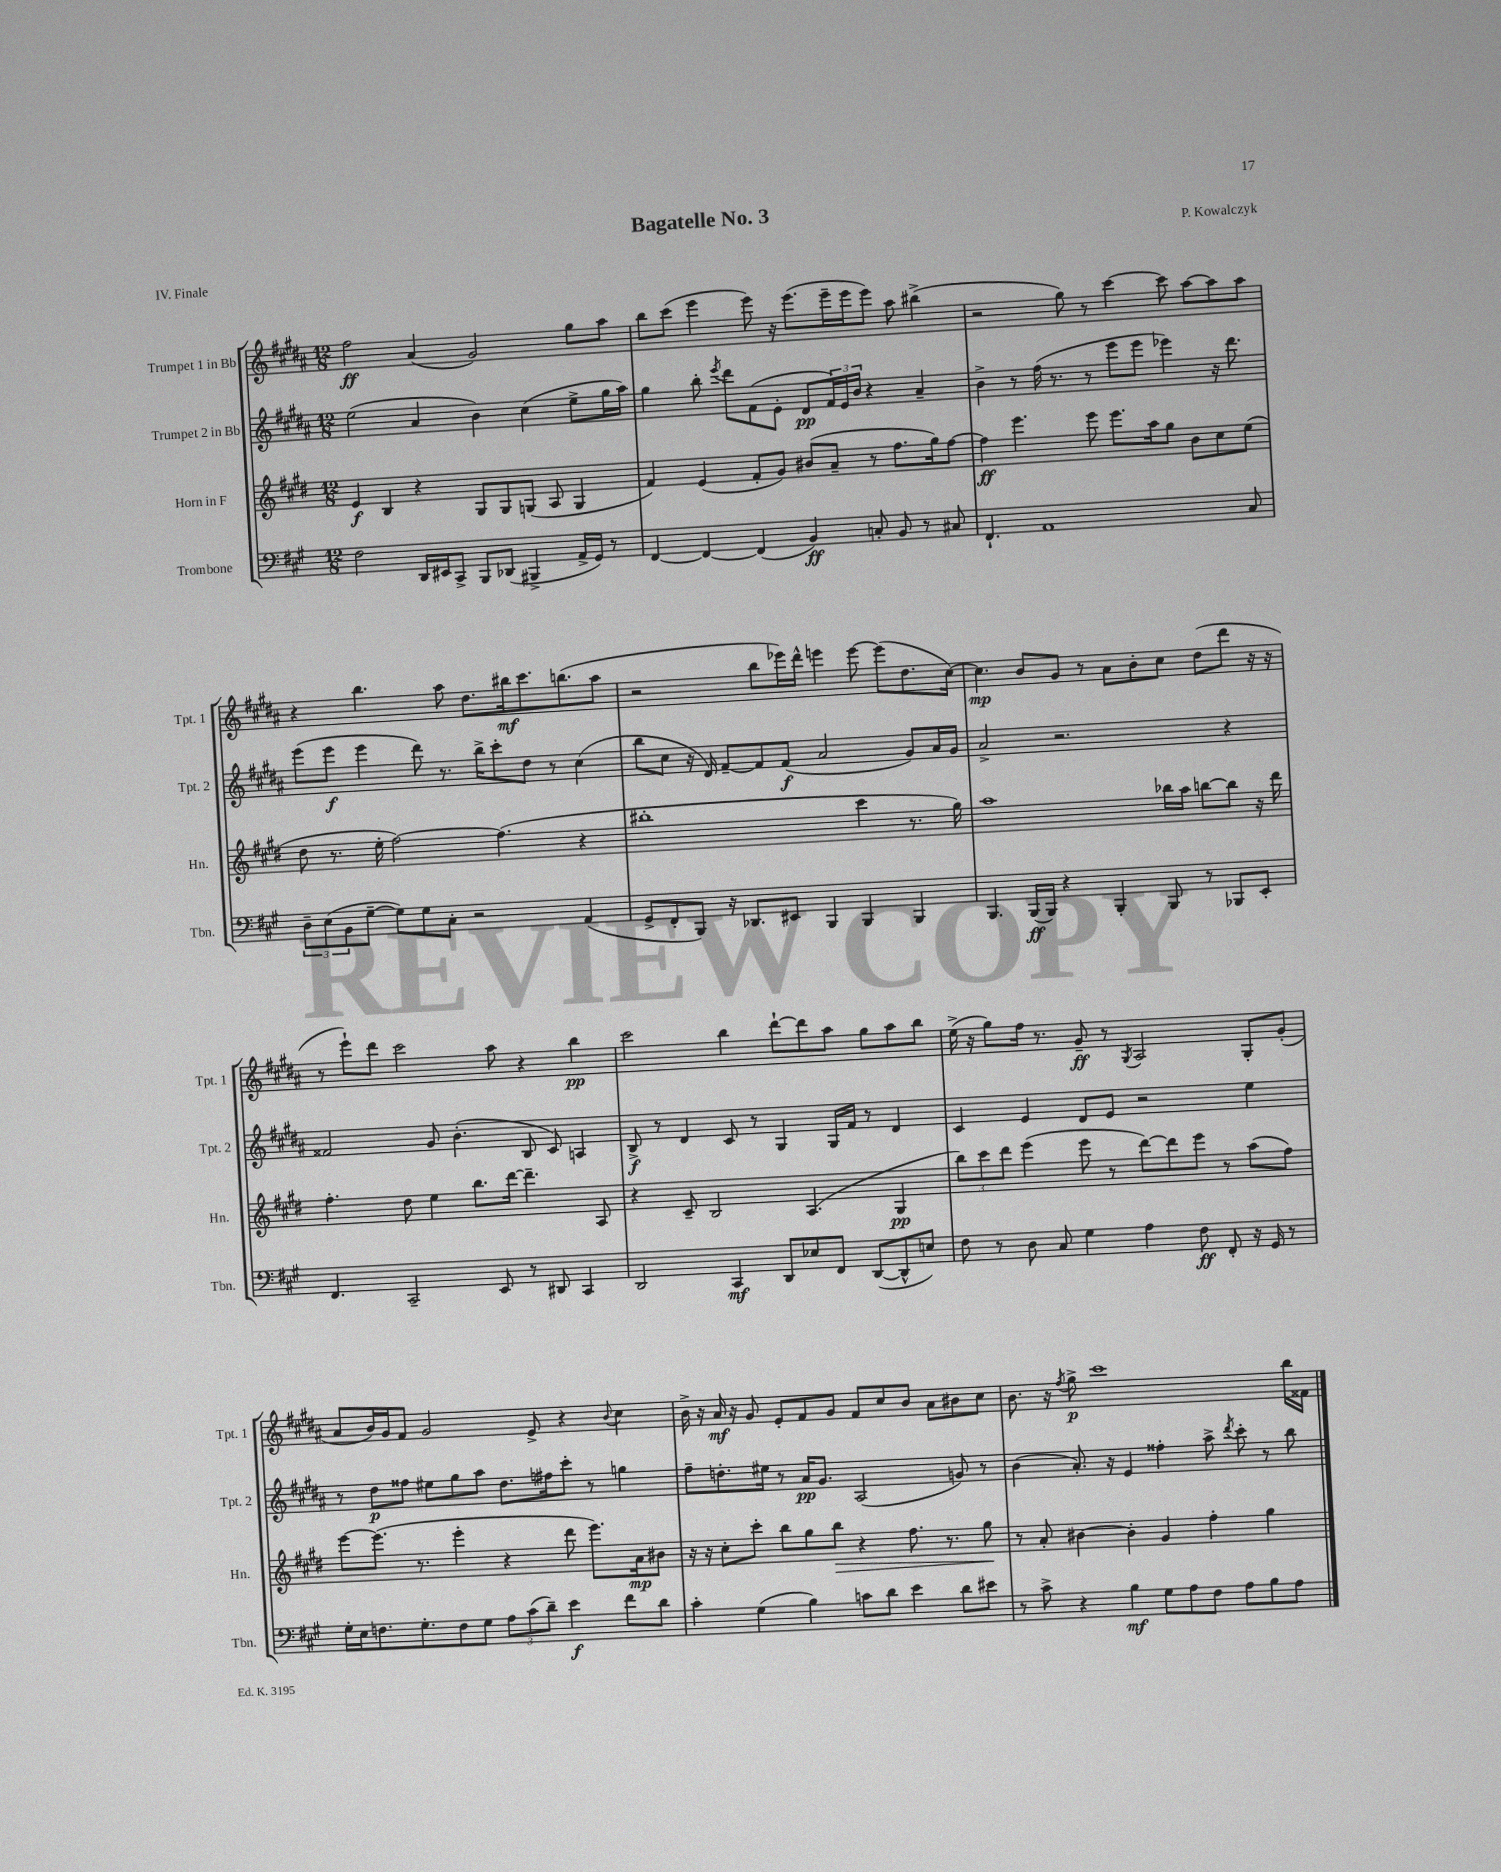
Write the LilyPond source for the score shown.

\header { title = "Bagatelle No. 3" composer = "P. Kowalczyk" piece = "IV. Finale" }
<<
\new StaffGroup <<
\new Staff = "s0" \with { instrumentName = "Trumpet 1 in Bb" shortInstrumentName = "Tpt. 1" } {
    \clef treble \key b \major \numericTimeSignature \time 12/8
    fis''2\ff ais'4( gis'2) gis''8 ais''8 |
    b''8 cis'''8( e'''4 e'''8) r16 e'''8.( e'''16-- e'''16 e'''8) ais''8 bis''4->( |
    r2 gis''8) r8 cis'''4~ cis'''8 ais''8~ ais''8 ais''8 |
    r4 b''4. ais''8 dis''8. bis''16\mf cis'''8. b''8.( ais''8 |
    r2 b''8 ees'''16) dis'''16-^ e'''4 e'''8~ e'''8( dis''8. cis''16~) |
    cis''4.\mp b'8 gis'8 r8 ais'8 b'8-. cis''8 dis''8( dis'''8 r16 r16 |
    r8 e'''8-!) dis'''8 cis'''2 ais''8 r4 b''4\pp |
    cis'''2 b''4 dis'''8~-! dis'''8 ais''8 gis''8 ais''8 b''8 |
    e''16->( r16 gis''8) fis''16 r8. gis'8--\ff r8 \acciaccatura { gis8 } ais2 gis8-. gis'8-.( |
    ais'8 b'16) gis'16 fis'8 gis'2 e'8-> r4 \appoggiatura { b'8 } cis''4 |
    b'16-> r16 ais'16\mf r16 gis'8 e'8-. fis'8 gis'8 fis'8 cis''8 b'8 ais'8 bis'8 cis''8 |
    b'8. r16 \acciaccatura { fis''8 } gis''8->\p cis'''1 b''16 fisis'16 \bar "|." |
}
\new Staff = "s1" \with { instrumentName = "Trumpet 2 in Bb" shortInstrumentName = "Tpt. 2" } {
    \clef treble \key b \major \numericTimeSignature \time 12/8
    e''2( ais'4 b'4) cis''4( e''8-> gis''16 ais''16) |
    gis''4 b''8-. \acciaccatura { e'''8 } dis'''8 fis'8( e'8-. dis'8\pp \tuplet 3/2 { fis'16) e'16 b'16 } r4 ais'4-- |
    b'4-> r8 fis''16( r8. r8 e'''8 e'''8 ees'''4) r16 dis'''8. |
    e'''8( e'''8\f e'''4 dis'''8) r8. b''16-> cis'''8-. dis''8 r8 cis''4( |
    b''8 cis''8 r16 dis'16) fis'8~-- fis'8 fis'8\f( ais'2 gis'8) ais'16 gis'16 |
    ais'2-> r2. r4 |
    fisis'2 gis'8 b'4.-.( b8 cis'8) a4 |
    b8->\f r8 dis'4 cis'8 r8 gis4 gis16 fis'16 r8 dis'4 |
    cis'4 e'4 dis'8 e'8 r2 e''4 |
    r8 dis''8\p fisis''8 eis''8 gis''8 ais''8 dis''8. fis''16 cis'''8-. r8 g''4 |
    fis''8-- d''8.-. eis''16 r8 ais'16\pp gis'8. ais2( g'8) r8 |
    b'4( ais'8.-.) r16 e'4 fisis''4-. ais''8-> \acciaccatura { dis'''8 } cis'''8-. r8 b''8 \bar "|." |
}
\new Staff = "s2" \with { instrumentName = "Horn in F" shortInstrumentName = "Hn." } {
    \clef treble \key e \major \numericTimeSignature \time 12/8
    e'4\f b4 r4 gis8 gis8 g8( a8 g4 |
    fis'4) e'4( fis'8-. gis'8) bis'8( a'8-- r8 fis''8. gis''16) fis''8~ |
    fis''4\ff e'''4. e'''8 e'''8. a''16 gis''8 b'8 cis''8 e''8( |
    dis''8 r8. e''16-. fis''2~) fis''4.( r4 |
    bis''1-. cis'''4 r8. gis''16) |
    a''1 bes''16 a''16 b''8~ b''8 r16 dis'''16 |
    fis''4.-. dis''8 e''4 b''8. dis'''16~ dis'''4.-- a8 |
    r4 cis'8-- b2 a4.( gis4\pp |
    \tuplet 3/2 { b''8) cis'''8 dis'''8 } e'''4( e'''8 r8 dis'''8~) dis'''8 e'''8 r8 a''8( fis''8) |
    e'''8~ e'''8.( r8. e'''4-. r4 dis'''8 e'''8.) a'16\mp bis'8 |
    r16 r16 cis''8-. cis'''8-. b''8 gis''8 b''8\> r4 fis''8. r8. gis''8\! |
    r8 a'8-. bis'4~ bis'4-. gis'4 fis''4-. gis''4 \bar "|." |
}
\new Staff = "s3" \with { instrumentName = "Trombone" shortInstrumentName = "Tbn." } {
    \clef bass \key a \major \numericTimeSignature \time 12/8
    fis2 d,16 eis,16 cis,8-> b,,8 des,8( bis,,4-> a,16-> gis,16) r8 |
    fis,4~ fis,4~ fis,4( b,4\ff) c8-. b,8 r8 cis8 |
    fis,4.-! a,1 cis8 |
    \tuplet 3/2 { d8-- e8( b,8 } gis8~-- gis8) gis8 cis8-. r2 a,4( |
    gis,8-> fis,8-. b,,8) r16 des,8. eis,8 b,,4 b,,4 b,,4 |
    b,,4. b,,16\ff( b,,16) r4 b,,4-. b,,8 r8 bes,,8 e,8-. |
    fis,4. cis,2-- e,8 r8 dis,8 cis,4 |
    d,2 cis,4\mf d,8 ees8 fis,8 d,8~( d,8-^ e8) |
    fis8 r8 d8 cis8 gis4 a4 fis8\ff fis,8-. r16 gis,16 r8 |
    gis16-. e16 f8. gis8.-. f8 gis8 \tuplet 3/2 { a8 cis'8( d'8--) } e'4\f fis'8 d'8 |
    cis'4-. gis4( b4) c'8 d'8 e'4 d'8 eis'8 |
    r8 cis'8-> r4 b4\mf gis8 a8 fis8 a8 b8 a8 \bar "|." |
}
>>
>>
\layout { \context { \Score \remove "Bar_number_engraver" } }
